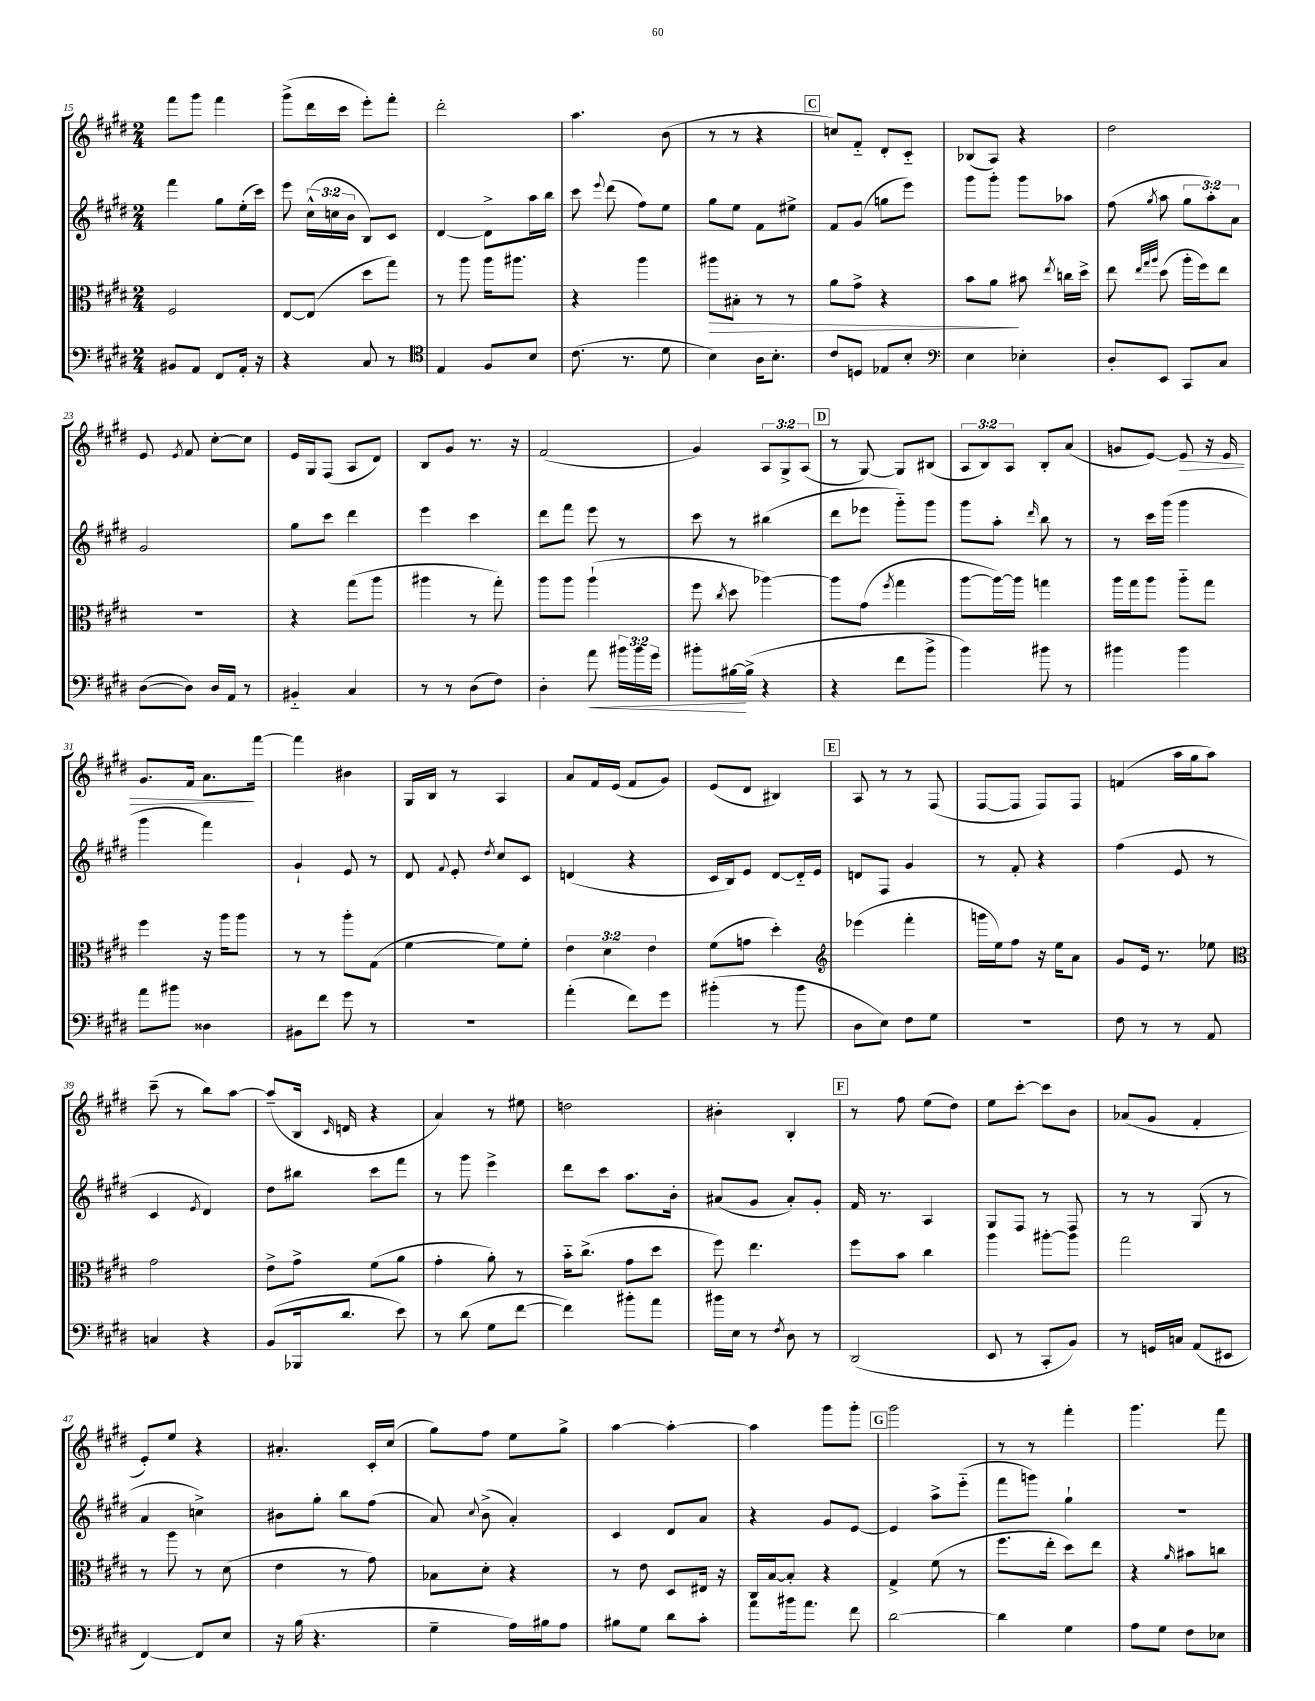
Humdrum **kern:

**kern	**dynam	**kern	**dynam	**kern	**kern	**dynam
*part4	*part4	*part3	*part3	*part2	*part1	*part1
*staff4	*staff4	*staff3	*staff3	*staff2	*staff1	*staff1
*clefF4	*	*clefC3	*	*clefG2	*clefG2	*
*k[f#c#g#d#]	*	*k[f#c#g#d#]	*	*k[f#c#g#d#]	*k[f#c#g#d#]	*
*M2/4	*	*M2/4	*	*M2/4	*M2/4	*
=15	=15	=15	=15	=15	=15	=15
8BB#X/L	.	2F#/	.	4fff#\	8fff#\L	.
8AA/J	.	.	.	.	8ggg#\J	.
8FF#/L	.	.	.	8gg#\L	4fff#\	.
16AA'/Jk	.	.	.	(16ee'\L	.	.
16r	.	.	.	16ccc#\JJ)	.	.
=16	=16	=16	=16	=16	=16	=16
4r	.	[8E/L	.	8eee\	(8ggg#^\L	.
.	.	(8E/J]	.	(24cc#^^\LL	16ddd#\L	.
.	.	.	.	24ccn\	.	.
.	.	.	.	.	16ccc#\JJ	.
.	.	.	.	24b\JJ	.	.
8C#/	.	8dd#\L	.	8B/L)	8eee'\L)	.
8r	.	8gg#\J)	.	8c#/J	8fff#'\J	.
=17	=17	=17	=17	=17	=17	=17
*clefC4	*	*	*	*	*	*
4E/	.	8r	.	[4d#/	2ddd#'\	.
.	.	8aa\	.	.	.	.
8F#/L	.	16aa\KL	.	8d#^\L]	.	.
.	.	8.aa#X\J	.	.	.	.
8B/J	.	.	.	16aa\L	.	.
.	.	.	.	16bb\JJ	.	.
=18	=18	=18	=18	=18	=18	=18
(8.c#\	.	4r	.	8ccc#\	4.aa\	.
.	.	.	.	8qqeee/	.	.
.	.	.	.	(8ddd#\	.	.
8.r	.	.	.	.	.	.
.	.	4aa\	.	8ff#\L)	.	.
8d#\	.	.	.	8ee\J	(8b\	.
=19	=19	=19	=19	=19	=19	=19
!	!	!	!LO:HP:b	!	!	!
4B\)	.	8aa#X\L	>	8gg#\L	8r	.
.	.	8B#X'\J	.	8ee\J	8r	.
16A\KL	.	8r	.	8f#\L	4r	.
8.B'\J	.	.	.	.	.	.
.	.	8r	.	8ee#X^\J	.	.
!!LO:REH:place=s1:t=C
=20	=20	=20	=20	=20	=20	=20
8c#/L	.	8a\L	.	8f#/L	8ccn/L)	.
8Dn/J	.	8g#^\J	.	(8g#/J	8f#/J	.
8E-X/L	.	4r	.	8ggn\L	8d#'/L	.
8B'/J	.	.	.	8eee\J)	8c#/J	.
=21	=21	=21	=21	=21	=21	=21
*clefF4	*	*	*	*	*	*
4E\	.	8b\L	.	8ggg#\L	(8B-X/L	.
.	.	8a\J	.	8ggg#'\J	8A/J)	.
4E-X'\	.	8b#X\	]	8ggg#\L	4r	.
.	.	8qee/	.	.	.	.
.	.	16ccn\LL	.	8aa-X\J	.	.
.	.	16dd#^\JJ	.	.	.	.
=22	=22	=22	=22	=22	=22	=22
8D#'/L	.	8ee\	.	(8ff#\	2dd#\	.
.	.	32qqee/LLL	.	.	.	.
.	.	32qqgg#/	.	.	.	.
.	.	32qqaa/JJJ	.	8qgg#/	.	.
8EE/J	.	(8dd#\	.	8aa\	.	.
8CC#/L	.	16aa'\LL	.	12gg#\L	.	.
.	.	16ff#\J)	.	.	.	.
.	.	.	.	12aa'\)	.	.
8C#/J	.	8ee\J	.	.	.	.
.	.	.	.	12a\J	.	.
!!LO:LB:g=z
=23	=23	=23	=23	=23	=23	=23
([8D#\L	.	2r	.	2g#/	8e/	.
.	.	.	.	.	8qe/	.
8D#\J])	.	.	.	.	8f#/	.
16D#/LL	.	.	.	.	[8cc#'\L	.
16AA/JJ	.	.	.	.	.	.
8r	.	.	.	.	8cc#\J]	.
=24	=24	=24	=24	=24	=24	=24
4BB#X/	.	4r	.	8gg#\L	16e/LL	.
.	.	.	.	.	16G#/J	.
.	.	.	.	8ccc#\J	(8F#/J	.
4C#/	.	(8gg#\L	.	4ddd#\	8A/L	.
.	.	8aa\J	.	.	8d#/J)	.
=25	=25	=25	=25	=25	=25	=25
8r	.	4aa#X\	.	4eee\	8B/L	.
8r	.	.	.	.	8g#/J	.
(8D#\L	.	8r	.	4ccc#\	8.r	.
8F#\J)	.	8gg#'\)	.	.	.	.
.	.	.	.	.	16r	.
=26	=26	=26	=26	=26	=26	=26
4D#'\	.	8aa\L	.	8ddd#\L	(2f#/	.
.	.	8aa\J	.	8fff#\J	.	.
!	!LO:HP:b	!	!	!	!	!
8a\	<	(4aa`\	.	8eee\	.	.
24b#X\LL	.	.	.	8r	.	.
24b#\	.	.	.	.	.	.
24g#\JJ	.	.	.	.	.	.
=27	=27	=27	=27	=27	=27	=27
8b#X'\L	.	8ff#\	.	8ccc#\	4g#/)	.
.	.	8qcc#/	.	.	.	.
[16B#X\L	.	8dd#\	.	8r	.	.
(16B#^\JJ]	[	.	.	.	.	.
4r	.	[4aa-X\)	.	(4bb#X\	12A/L	.
.	.	.	.	.	12G#^/	.
.	.	.	.	.	(12A/J	.
!!LO:REH:place=s1:t=D
=28	=28	=28	=28	=28	=28	=28
4r	.	8aa-\L]	.	8ddd#\L	8r	.
.	.	(8g#\J	.	8eee-X\J	[8G#/)	.
.	.	8qff#/	.	.	.	.
8f#\L	.	4gg#\	.	8ggg#\L)	8G#/L]	.
8b^\J	.	.	.	8ggg#\J	(8B#X/J	.
=29	=29	=29	=29	=29	=29	=29
4b\)	.	[8aa\L	.	8ggg#\L	12A/L	.
.	.	.	.	.	12B/)	.
.	.	16aa\L_)	.	8aa'\J	.	.
.	.	.	.	.	12A/J	.
.	.	16aa\JJ]	.	.	.	.
.	.	.	.	16qqddd#/	.	.
8b#X\	.	4ggn\	.	8bb\	8B'/L	.
8r	.	.	.	8r	(8a/J	.
=30	=30	=30	=30	=30	=30	=30
4b#X\	.	16aa\LL	.	8r	8gn/L	.
.	.	16gg#\J	.	.	.	.
.	.	8aa\J	.	16ccc#\LL	[8e/J)	.
.	.	.	.	(16ggg#\JJ	.	.
!	!	!	!	!	!	!LO:HP:b
4b#\	.	8aa\L	.	4ggg#\	8e/]	>
.	.	8gg#\J	.	.	16r	.
.	.	.	.	.	16e/	.
!!LO:LB:g=z
=31	=31	=31	=31	=31	=31	=31
8a\L	.	4ff#\	.	4ggg#\	8.g#/L	.
8b#X\J	.	.	.	.	.	.
.	.	.	.	.	16f#/Jk	.
4D##X\	.	16r	.	4fff#\)	8.a\L	.
.	.	16aa\KL	.	.	.	.
.	.	8aa\J	.	.	.	.
.	.	.	.	.	[16fff#\Jk	]
=32	=32	=32	=32	=32	=32	=32
8BB#X\L	.	8r	.	4g#`/	4fff#\]	.
8f#\J	.	8r	.	.	.	.
8g#\	.	8aa'\L	.	8e/	4b#X\	.
8r	.	(8G#\J	.	8r	.	.
=33	=33	=33	=33	=33	=33	=33
2r	.	[4f#\	.	8d#/	16G#/LL	.
.	.	.	.	.	16B/JJ	.
.	.	.	.	8qqf#/	.	.
.	.	.	.	8e'/	8r	.
.	.	.	.	8qdd#/	.	.
.	.	8f#\L])	.	8cc#/L	4A/	.
.	.	8f#'\J	.	8c#/J	.	.
=34	=34	=34	=34	=34	=34	=34
(4a'\	.	6e\	.	(4dn/	8a/L	.
.	.	.	.	.	16f#/L	.
.	.	6d#\	.	.	.	.
.	.	.	.	.	(16e/JJ	.
8f#\L)	.	.	.	4r	8f#/L	.
.	.	6e\	.	.	.	.
8g#\J	.	.	.	.	8g#/J)	.
=35	=35	=35	=35	=35	=35	=35
(4b#X'\	.	(8f#\L	.	16c#/LL	(8e/L	.
.	.	.	.	16B/J)	.	.
.	.	8gn\J	.	8e/J	8d#/J	.
8r	.	4dd#'\)	.	[8d#/L	4B#X/)	.
8b#\	.	.	.	16d#/L]	.	.
.	.	.	.	16e/JJ	.	.
!!LO:REH:place=s1:t=E
=36	=36	=36	=36	=36	=36	=36
*	*	*clefG2	*	*	*	*
8D#\L	.	(4eee-X\	.	8dn/L	8A/	.
8E\J)	.	.	.	8F#/J	8r	.
8F#\L	.	4fff#'\	.	4g#/	8r	.
8G#\J	.	.	.	.	(8F#/	.
=37	=37	=37	=37	=37	=37	=37
2r	.	16gggn\LL	.	8r	[8F#/L	.
.	.	16ee\J)	.	.	.	.
.	.	8ff#\J	.	8f#'/	8F#/J]	.
.	.	16r	.	4r	8F#/L)	.
.	.	16ee\KL	.	.	.	.
.	.	8a\J	.	.	8F#/J	.
=38	=38	=38	=38	=38	=38	=38
8F#\	.	8g#/L	.	(4ff#\	(4fn/	.
8r	.	16e/Jk	.	.	.	.
.	.	8.r	.	.	.	.
8r	.	.	.	8e/	16aa\LL	.
.	.	.	.	.	16gg#\J	.
8AA/	.	8ee-X\	.	8r	8aa\J)	.
!!LO:LB:g=z
=39	=39	=39	=39	=39	=39	=39
*	*	*clefC3	*	*	*	*
4Cn/	.	2g#\	.	4c#/	(8ccc#~\	.
.	.	.	.	.	8r	.
.	.	.	.	8qe/	.	.
4r	.	.	.	4d#/)	8bb\L)	.
.	.	.	.	.	[8aa\J	.
=40	=40	=40	=40	=40	=40	=40
(8BB/L	.	8e^\L	.	8dd#\L	(8aa~/L]	.
16BBB-X/k	.	8g#^\J	.	8bb#X\J	16B/Jk	.
.	.	.	.	.	16qqc#/	.
8.d#/J	.	.	.	.	16dn/	.
.	.	(8f#\L	.	8ccc#\L	4r	.
8e\)	.	8a\J	.	8fff#\J	.	.
=41	=41	=41	=41	=41	=41	=41
8r	.	4g#'\	.	8r	4a/)	.
(8d#\	.	.	.	8ggg#\	.	.
8G#\L	.	8a'\)	.	4eee^\	8r	.
[8f#\J	.	8r	.	.	8ee#X\	.
=42	=42	=42	=42	=42	=42	=42
4f#\])	.	16b\KL	.	8ddd#\L	2ddn\	.
.	.	(8.cc#^\J	.	.	.	.
.	.	.	.	8ccc#\J	.	.
8b#X'\L	.	8g#\L	.	8.aa\L	.	.
8a\J	.	8dd#\J	.	.	.	.
.	.	.	.	16b'\Jk	.	.
=43	=43	=43	=43	=43	=43	=43
16b#X\LL	.	8ff#\)	.	(8a#X/L	4b#X'\	.
16E\JJ	.	.	.	.	.	.
8r	.	4.ee\	.	8g#/J	.	.
8qF#/	.	.	.	.	.	.
8D#\	.	.	.	8a#'/L)	4B'/	.
8r	.	.	.	8g#'/J	.	.
!!LO:REH:place=s1:t=F
=44	=44	=44	=44	=44	=44	=44
(2DD#/	.	8ff#\L	.	16f#/	8r	.
.	.	.	.	8.r	.	.
.	.	8b\J	.	.	8ff#\	.
.	.	4cc#\	.	4A/	(8ee\L	.
.	.	.	.	.	8dd#\J)	.
=45	=45	=45	=45	=45	=45	=45
8EE/	.	4aa\	.	8G#/L	8ee\L	.
8r	.	.	.	8F#/J	[8ccc#'\J	.
8CC#'/L	.	[8aa#X'\L	.	8r	8ccc#\L]	.
8BB/J)	.	8aa#\J]	.	8F#/	8b\J	.
=46	=46	=46	=46	=46	=46	=46
8r	.	2gg#\	.	8r	(8a-X/L	.
16GGn/LL	.	.	.	8r	8g#/J	.
16Cn/JJ	.	.	.	.	.	.
(8AA/L	.	.	.	(8G#/	4f#'/	.
8EE#X/J	.	.	.	8r	.	.
!!LO:LB:g=z
=47	=47	=47	=47	=47	=47	=47
[4FF#/)	.	8r	.	4a/	8e'/L)	.
.	.	8aa\	.	.	8ee/J	.
8FF#/L]	.	8r	.	4ccn^\)	4r	.
8E/J	.	(8d#\	.	.	.	.
=48	=48	=48	=48	=48	=48	=48
16r	.	4e\	.	8b#X\L	4.a#X'/	.
(16B\	.	.	.	.	.	.
4.r	.	.	.	8gg#'\J	.	.
.	.	8r	.	8bb\L	.	.
.	.	8g#\)	.	(8ff#\J	16c#'/LL	.
.	.	.	.	.	(16cc#/JJ	.
=49	=49	=49	=49	=49	=49	=49
4G#~\	.	8B-X\L	.	8a/)	8gg#\L)	.
.	.	.	.	8qqcc#/	.	.
.	.	8d#'\J	.	(8b^\	8ff#\J	.
16A\LL)	.	4r	.	4a'/)	8ee\L	.
16B#X\J	.	.	.	.	.	.
8A\J	.	.	.	.	8gg#^\J	.
=50	=50	=50	=50	=50	=50	=50
8B#X\L	.	8r	.	4c#/	[4aa\	.
8G#\J	.	8e\	.	.	.	.
8d#\L	.	8D#/L	.	8d#/L	4aa'\_	.
8c#'\J	.	16E#X/Jk	.	8a/J	.	.
.	.	16r	.	.	.	.
=51	=51	=51	=51	=51	=51	=51
8a\L	.	16C#/LL	.	4r	4aa\]	.
.	.	[16B/J	.	.	.	.
16b#X\k	.	8B'/J]	.	.	.	.
8.a\J	.	.	.	.	.	.
.	.	4r	.	8g#/L	8ggg#\L	.
8f#\	.	.	.	[8e/J	8ggg#'\J	.
!!LO:REH:place=s1:t=G
=52	=52	=52	=52	=52	=52	=52
[2d#\	.	4G#^/	.	4e/]	2ggg#\	.
.	.	(8f#\	.	8aa^\L	.	.
.	.	8r	.	(8eee\J	.	.
=53	=53	=53	=53	=53	=53	=53
4d#\]	.	8.ff#\L	.	8fff#\L	8r	.
.	.	.	.	8gggn\J)	8r	.
.	.	16ee'\Jk	.	.	.	.
4G#\	.	8dd#\L)	.	4gg#`\	4fff#'\	.
.	.	8ee\J	.	.	.	.
=54	=54	=54	=54	=54	=54	=54
8A\L	.	4r	.	2r	4.ggg#\	.
8G#\J	.	.	.	.	.	.
.	.	16qqa/	.	.	.	.
8F#\L	.	8b#X\L	.	.	.	.
8E-X\J	.	8ccn\J	.	.	8fff#\	.
==	==	==	==	==	==	==
*-	*-	*-	*-	*-	*-	*-
